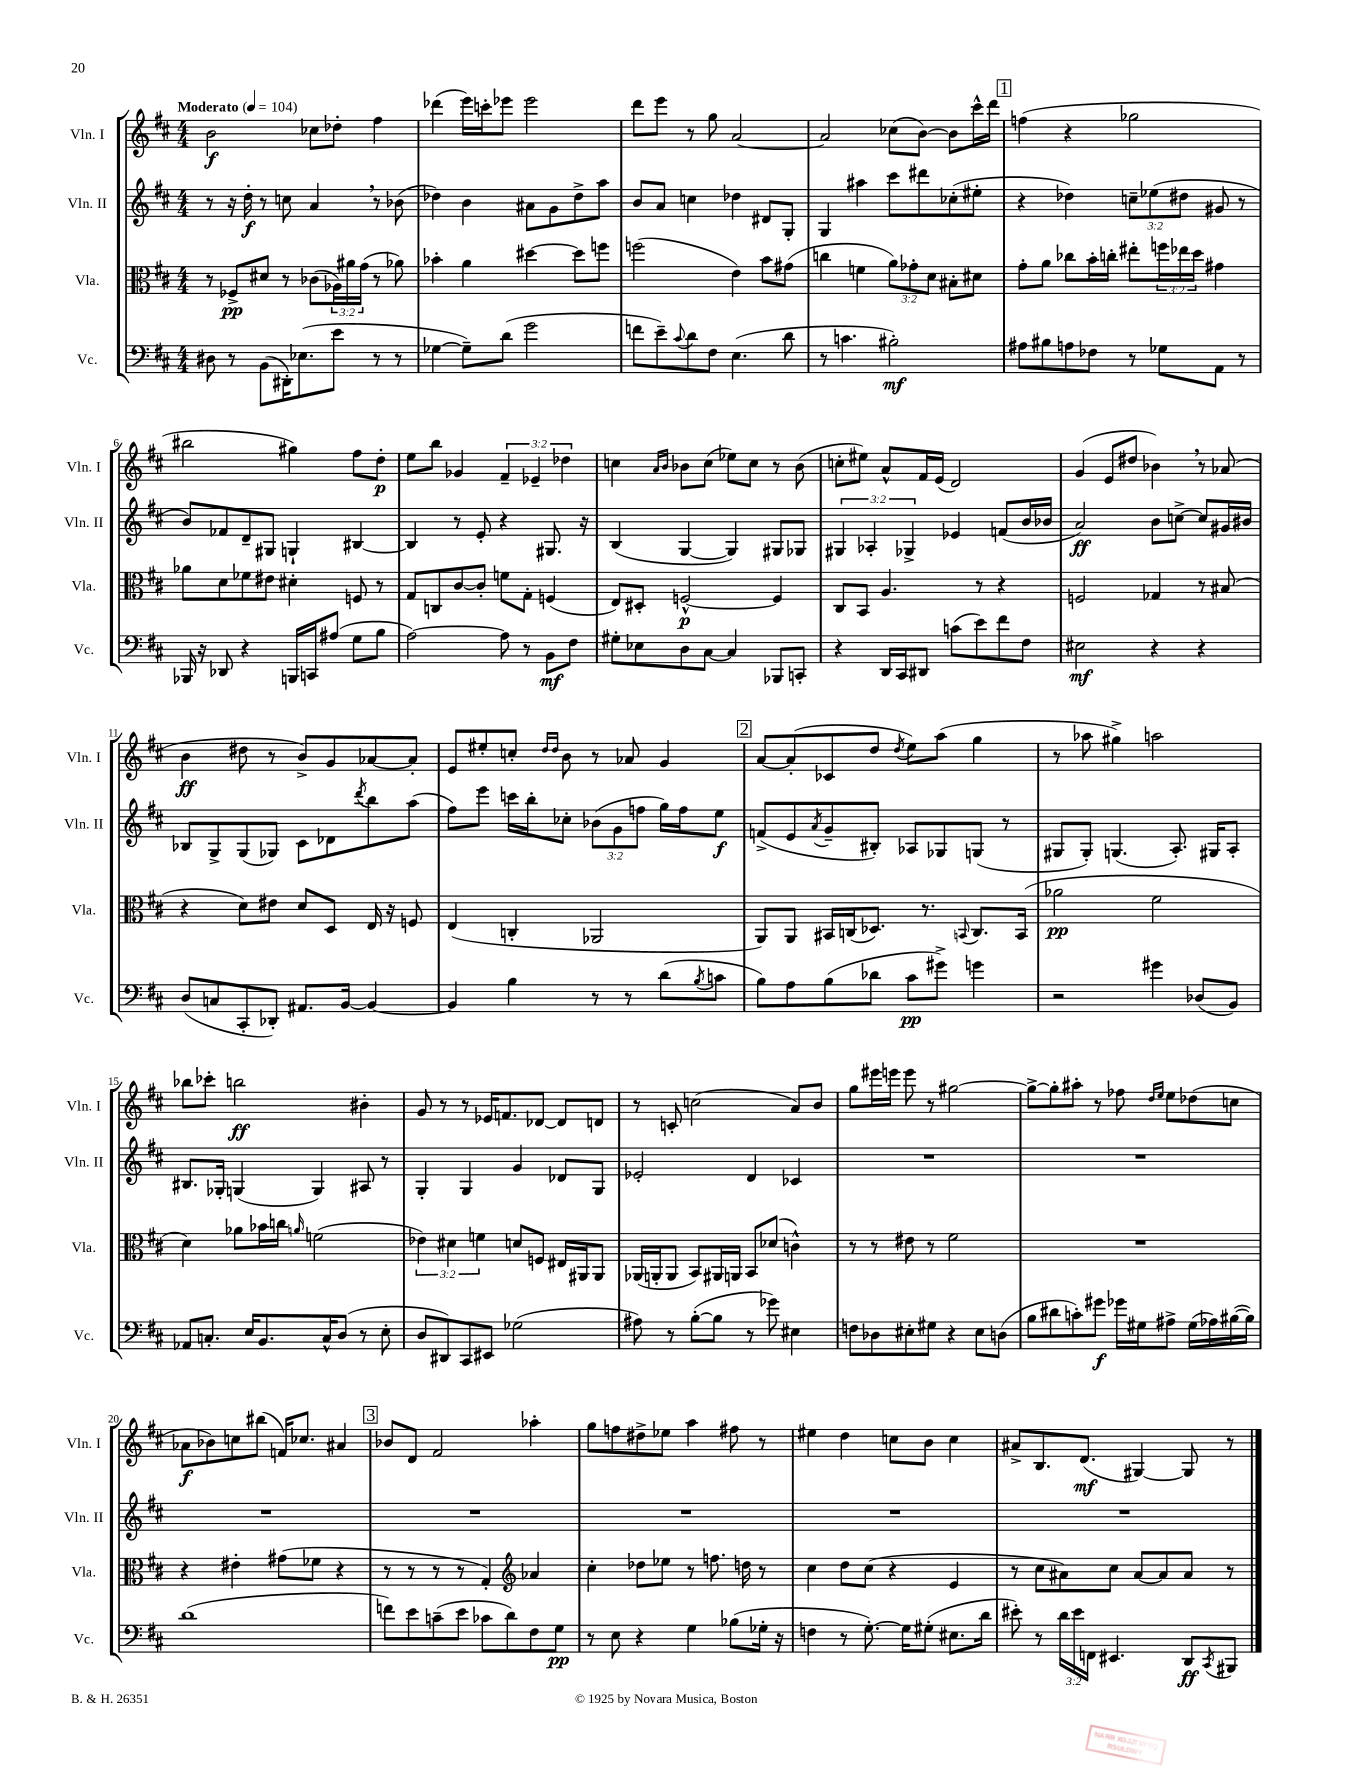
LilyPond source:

<<
\new StaffGroup <<
\new Staff = "s0" \with { instrumentName = "Vln. I" shortInstrumentName = "Vln. I" } {
    \clef treble \key d \major \numericTimeSignature \time 4/4 \override Staff.TupletNumber.text = #tuplet-number::calc-fraction-text \tempo "Moderato" 4 = 104
    b'2\f ces''8 des''8-. fis''4 |
    des'''4( e'''16) c'''16-. ees'''8 ees'''2 |
    d'''8 e'''8 r8 g''8 a'2~ |
    a'2 ces''8( b'8~) b'8 cis'''16-^ d'''16 |
    \mark \markup { \box "1" } f''4( r4 ges''2 |
    bis''2 gis''4) fis''8 d''8-.\p |
    e''8 b''8 ges'4 \tuplet 3/2 { fis'4-- ees'4-- des''4 } |
    c''4 \grace { a'16 b'16 } bes'8 c''8( ees''8) c''8 r8 bes'8( |
    c''8-. eis''8) a'8-^ fis'16 e'16( d'2) |
    g'4( e'8 dis''8 bes'4) \breathe r8 aes'8( |
    b'4\ff dis''8 r8 b'8->) g'8 aes'8~ aes'8-. |
    e'8 eis''8-. c''8-. \grace { d''16 d''16 } b'8 r8 aes'8 g'4 |
    \mark \markup { \box "2" } a'8~ a'8-.( ces'8 d''8 \acciaccatura { d''8 } e''8) a''8( g''4 |
    r8 aes''8 gis''4->) a''2 |
    bes''8 ces'''8-. b''2\ff bis'4-. |
    g'8 r8 r8 ees'16 f'8. des'8~ des'8 d'8 |
    r8 c'8-. c''2( a'8) b'8 |
    g''8 eis'''16 e'''16 e'''8 r8 gis''2~ |
    gis''8~-> gis''8-. ais''8-. r8 fes''8 \grace { d''16 e''16 } e''8 des''8( c''8 |
    aes'8\f bes'8) c''8 bis''8( f'16) ces''8. ais'4 |
    \mark \markup { \box "3" } bes'8 d'8 fis'2 aes''4-. |
    g''8 f''8 dis''8-> ees''8 a''4 fis''8 r8 |
    eis''4 d''4 c''8 b'8 c''4 |
    ais'8-> b8. d'8.\mf( gis4~) gis8 r8 \bar "|." |
}
\new Staff = "s1" \with { instrumentName = "Vln. II" shortInstrumentName = "Vln. II" } {
    \clef treble \key d \major \numericTimeSignature \time 4/4 \override Staff.TupletNumber.text = #tuplet-number::calc-fraction-text
    r8 r16 d''16-.\f r8 c''8 a'4 \breathe r8 bes'8( |
    des''4) b'4 ais'8 g'8 des''8-> a''8 |
    b'8 a'8 c''4 des''4 dis'8 g8-. |
    g4 ais''4 cis'''8 dis'''8 ces''8-.( eis''8-. |
    \mark \markup { \box "1" } r4 des''4) \tuplet 3/2 { c''8-- ees''8( dis''8 } gis'8 r8 |
    b'8) fes'8 d'8-- gis8 g4-! bis4~ |
    bis4 r8 e'8-. r4 gis8. r16 |
    b4( g4~ g4) gis8 ges8 |
    \tuplet 3/2 { gis4 aes4-. ges4-> } ees'4 f'8( b'16 bes'16 |
    a'2\ff) b'8 c''8~-> c''8 gis'16 bis'16 |
    bes8 g8-> g8( ges8) cis'8 des'8 \acciaccatura { d'''8 } b''8 a''8( |
    fis''8) e'''8 c'''16 b''16-. ces''8-. \tuplet 3/2 { bes'8( g'8 f''8 } g''16) f''16 e''8\f |
    \mark \markup { \box "2" } f'8->( e'8 \acciaccatura { a'8 } g'8-- bis8-.) aes8 ges8 g8( r8 |
    gis8 gis8-.) g4.( a8.-.) gis16 a8-. |
    bis8. ges16-. g4( g4) ais8 r8 |
    g4-. g4 g'4 des'8 g8 |
    ees'2-. d'4 ces'4 |
    R1 |
    R1 |
    R1 |
    \mark \markup { \box "3" } R1 |
    R1 |
    R1 |
    R1 \bar "|." |
}
\new Staff = "s2" \with { instrumentName = "Vla." shortInstrumentName = "Vla." } {
    \clef alto \key d \major \numericTimeSignature \time 4/4 \override Staff.TupletNumber.text = #tuplet-number::calc-fraction-text
    r8 fes8->\pp dis'8 r8 ces'8( \tuplet 3/2 { aes16) ais'16 g'16( } r8 aes'8) |
    bes'4-. a'4 dis''4~ dis''8 f''8 |
    f''2( e'4) b'8 gis'8( |
    c''4 f'4 \tuplet 3/2 { a'8) ges'8-. d'8 } bis8-. dis'8 |
    \mark \markup { \box "1" } g'8-. a'8 ces''8 b'16-. c''16-. eis''8-. \tuplet 3/2 { f''16 ees''16 d''16 } gis'4 |
    aes'8 d'8 fes'8 eis'8 dis'4-. f8 r8 |
    g8 c8 cis'8~ cis'8-. f'8 g8-. f4( |
    e8) dis8-. f2~-^\p f4 |
    cis8 b,8 a4. r8 r4 |
    f2 ges4 r8 bis8( |
    r4 d'8) eis'8 d'8 d8 e16 r16 f8 |
    e4( c4-. aes,2 |
    \mark \markup { \box "2" } a,8) a,8 bis,16 c16( des8.) r8. \appoggiatura { b,8 } c8. b,16( |
    aes'2\pp fis'2 |
    d'4) aes'8 bes'16 c''16 \grace { a'16 } f'2( |
    \tuplet 3/2 { ees'4) dis'4 f'4 } d'8 f8 eis16 ais,16 ais,8 |
    aes,16( a,16-. a,8 b,8) ais,16 a,16 b,8 des'8( c'4-^) |
    r8 r8 eis'8 r8 fis'2 |
    R1 |
    r4 eis'4-. gis'8( fes'8 r4 |
    \mark \markup { \box "3" } r8 r8 r8 r8 g4-.) \clef treble aes'4 |
    cis''4-. des''8 ees''8 r8 f''8. d''16 r8 |
    cis''4 d''8 cis''8( r4 e'4 |
    r8 cis''8 ais'8) cis''8 ais'8~ ais'8 ais'8 r8 \bar "|." |
}
\new Staff = "s3" \with { instrumentName = "Vc." shortInstrumentName = "Vc." } {
    \clef bass \key d \major \numericTimeSignature \time 4/4 \override Staff.TupletNumber.text = #tuplet-number::calc-fraction-text
    dis8 r8 b,8( dis,16-.) ees8.( e'8 r8 r8 |
    ges4~ ges8--) d'8( g'2 |
    f'8 e'8--) \appoggiatura { cis'8 } d'8 fis8 e4.( d'8 |
    r8 c'4. bis2-.\mf) |
    \mark \markup { \box "1" } ais8 bis8 a8 fes8 r8 ges8 a,8 r8 |
    bes,,16 r16 des,8 r4 b,,16 c,16 ais8( g8 b8 |
    a2~) a8 r8 b,8\mf fis8 |
    gis8-. ees8 d8 cis8~ cis4 bes,,8 c,8-. |
    r4 d,16 cis,16 dis,8 c'8( e'8) fis'8 fis8 |
    eis2\mf r4 r4 |
    d8( c8 cis,8-. des,8-.) ais,8. b,16~ b,4~ |
    b,4 b4 r8 r8 d'8( \acciaccatura { b8 } c'8 |
    \mark \markup { \box "2" } b8) a8 b8( des'8 cis'8\pp gis'8->) g'4 |
    r2 gis'4 des8( b,8) |
    aes,8 c8.-. e16 b,8. c16-^ d8( r8 e8-. |
    d8 dis,8) cis,8 eis,8 ges2( |
    ais8) r8 b8~-.( b8 r8 ges'8) eis4 |
    f8 des8 eis8-. gis8 r4 eis8 d8( |
    b8 dis'8 c'8-.) gis'8\f ges'16 gis16 ais8-> gis16( aes16) bis16~( bis16) |
    d'1( |
    \mark \markup { \box "3" } f'8) e'8 c'8--( e'8 ces'8 d'8) fis8 g8\pp |
    r8 e8 r4 g4 bes8( ges16-. r16 |
    f4 r8 g8.~-.) g16 gis8-.( eis8. d'16 |
    eis'8-.) r8 \tuplet 3/2 { d'16 eis'16 f,16 } eis,4. d,8\ff \acciaccatura { cis,8 } bis,,8 \bar "|." |
}
>>
>>
